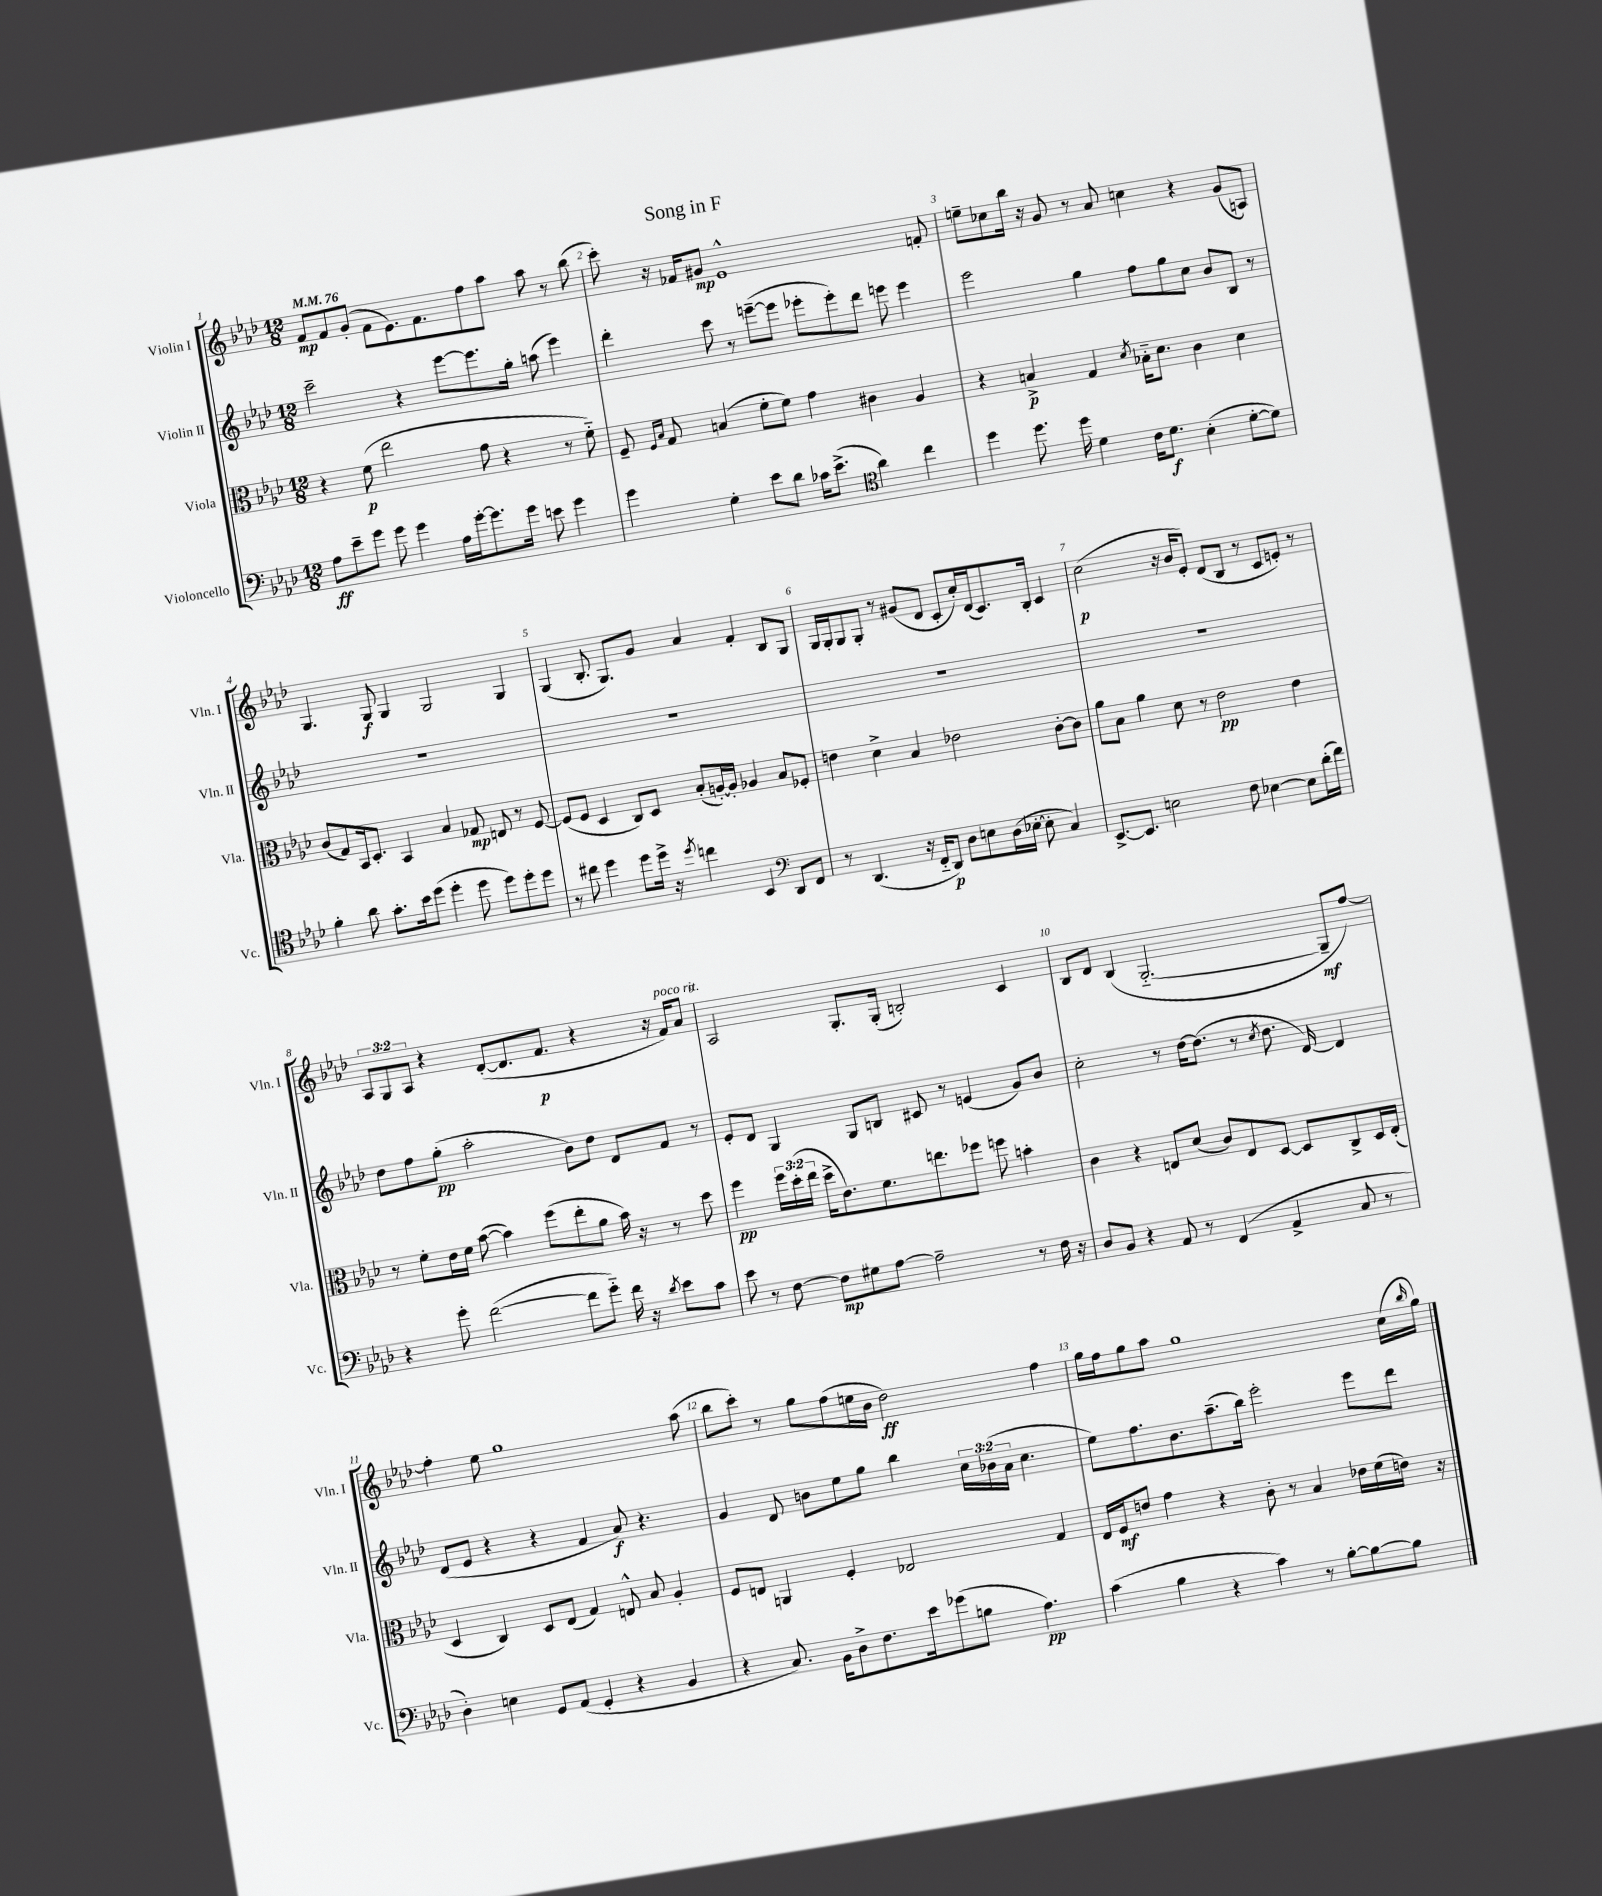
\header { title = "Song in F" }
<<
\new StaffGroup <<
\new Staff = "s0" \with { instrumentName = "Violin I" shortInstrumentName = "Vln. I" } {
    \clef treble \key aes \major \numericTimeSignature \time 12/8 \override Staff.TupletNumber.text = #tuplet-number::calc-fraction-text \tempo 4 = 76
    f'8\mp f'8 g'8-.( f'8 ees'8.) f'8. f''8 aes''8 aes''8 r8 bes''8( |
    c'''8-.) r16 fes'16 gis'8\mp ees'1-^ f'8-. |
    e''8-- ces''8 bes''16 r16 g'8 r8 aes'8 c''4 r4 g'8( a8) |
    g4. g8\f g4 g2 g4 |
    g4( bes8.-. g8.) g'8 aes'4 f'4-. bes8 g8 |
    g16 g16-. g8 g8-. r8 gis'8( des'8 c'8-. c''16-.) des'16( c'8.) bes16-. c'4 |
    c''2\p( r16 bes'16 ees'8-.) des'8( bes8 r8 c'8 e'8-.) r8 |
    \tuplet 3/2 { aes8 g8 aes8 } r4 des'8~-.( des'8. f'8.\p r4 r16 f'16^\markup { \italic "poco rit." }) aes'8 |
    aes2 g8.-. g16-.( b2-.) c'4 |
    bes8 des'8 bes4( g2.~-_ g8--\mf f''8~) |
    f''4-. ees''8 g''1 aes''8( |
    bes''8 c'''8-.) r8 g''8 f''8( e''16 bes'16 des''2\ff) f''4 |
    g''16 f''16 g''8 aes''8 g''1 c''16( \grace { bes''16 } g''16) \bar "|." |
}
\new Staff = "s1" \with { instrumentName = "Violin II" shortInstrumentName = "Vln. II" } {
    \clef treble \key aes \major \numericTimeSignature \time 12/8 \override Staff.TupletNumber.text = #tuplet-number::calc-fraction-text
    c'''2-- r4 ees'''8~ ees'''8. g''16-. a''8( ees'''4) |
    des'''4-. c'''8 r8 e'''8~--( e'''8 ees'''8-. ees'''8-.) des'''8 e'''8 e'''4 |
    ees'''2 g''4 f''8 g''8 c''8 bes'8 bes8 r8 |
    R1. |
    R1. |
    R1. |
    R1. |
    des''8 f''8 g''8-.\pp( aes''2-. bes'8) des''8 des'8 f'8 r8 |
    ees'8-. des'8 g4 g8 b8 cis'8 r8 e'4( g'8) bes'8 |
    c''2-. r8 des''16~ des''8.( r8 \acciaccatura { c''8 } des''8. des'16~) des'4 |
    des'8( ees'8 r4 r4 f'4 aes'8\f) r4. |
    g'4 des'8 b'8 ees''8 g''8 bes''4 \tuplet 3/2 { c''16 bes'16( aes'16 } c''4. |
    ees''8) f''8. bes'8. aes''8.--( bes''16) ees'''2-. ees'''8 des'''8 \bar "|." |
}
\new Staff = "s2" \with { instrumentName = "Viola" shortInstrumentName = "Vla." } {
    \clef alto \key aes \major \numericTimeSignature \time 12/8 \override Staff.TupletNumber.text = #tuplet-number::calc-fraction-text
    r4 f'8\p( ees''2 g'8 r4 r8 f'8-_) |
    f8-- \grace { f16 bes16 } g8 b4( f'8-. f'8) g'4 cis'4 aes4 |
    r4 b4->\p g4 \acciaccatura { des'8 } bes16-_ des'8. c'4 des'4 |
    c'8( g8) bes,16 des8.-. bes,4 bes4 ges8\mp e8 r8 f8~ |
    f8( f8 des4 c8) des8 bes8-.( a16~-.) a16-. aes4 bes8 fes8-. |
    e'4 des'4-> bes4 ees'2 c'8~-. c'8 |
    aes'8 bes8 aes'4 des'8 r8 ees'2\pp ees'4 |
    r8 f'8-. ees'16 f'16 bes'8~( bes'4) f''8( ees''8-. aes'8 bes'16) r16 r8 des''8 |
    f''4\pp \tuplet 3/2 { f''16 des''16-.( ees''16 } des''16-> ees'8.) f'8. e''8. fes''8 f''8 b'4-. |
    c'4 r4 e8 des'8( c'8) e8 des8~ des8 c8-> des16 e16-.( |
    des4 c4) des8 ees8( g4) e8-^ bes8 aes4-. |
    f8 e8 a,4 f4-. ees2 g4 |
    ees16 f16\mf e'8 g'4 r4 c'8-. r8 bes4 ees'16 f'16( e'16) r16 \bar "|." |
}
\new Staff = "s3" \with { instrumentName = "Violoncello" shortInstrumentName = "Vc." } {
    \clef bass \key aes \major \numericTimeSignature \time 12/8
    aes8\ff ees'8-- g'8 g'8 g'4 aes16 g'16~-. g'8. g'16 e'8 g'4 |
    g'4 g4-. ees'8 des'8 ces'16 ees'8.->( \clef tenor aes'4) c''4 |
    des''4 des''8. des''16 des'4 c'16 des'8.\f bes4-.( des'8~-. des'8) |
    f'4-. aes'8 g'8.-. bes'16 des''8( des''4-. des''8 des''8) des''8-. des''8 |
    r8 cis''8 des''4 des''8 des''16-> r16 \acciaccatura { des''8 } c''4 bes,4 \clef bass des,8 f,8 |
    r8 des,4.( r16 f,16-_ des,8\p) des8 e8 des16( ees16~-. ees8-. c4) |
    ees,8.~-> ees,8. e2 f8 ees4~ ees8 des'16-.( f'16) |
    r4 g'8-. f'2~( f'8 g'8-_) f'16 r16 \acciaccatura { des'8 } ees'8 c'8 |
    ees'8 r8 f8~ f8\mp gis8 aes8~ aes2-- r8 f16 r16 |
    des8 bes,8 r4 aes,8 r8 f,4( aes,4-> c8 r8 |
    des4-.) e4 g,8 aes,8( g,4-. r4 bes,4 |
    r4 c8.) bes,16 des8-> f8. ees'16 ges'8( b8 aes4.\pp) |
    c'4( bes4 r4 c'4) r8 bes8~-. bes8~ bes8 \bar "|." |
}
>>
>>
\layout { \context { \Score \override BarNumber.break-visibility = ##(#f #t #t) barNumberVisibility = #all-bar-numbers-visible } }
